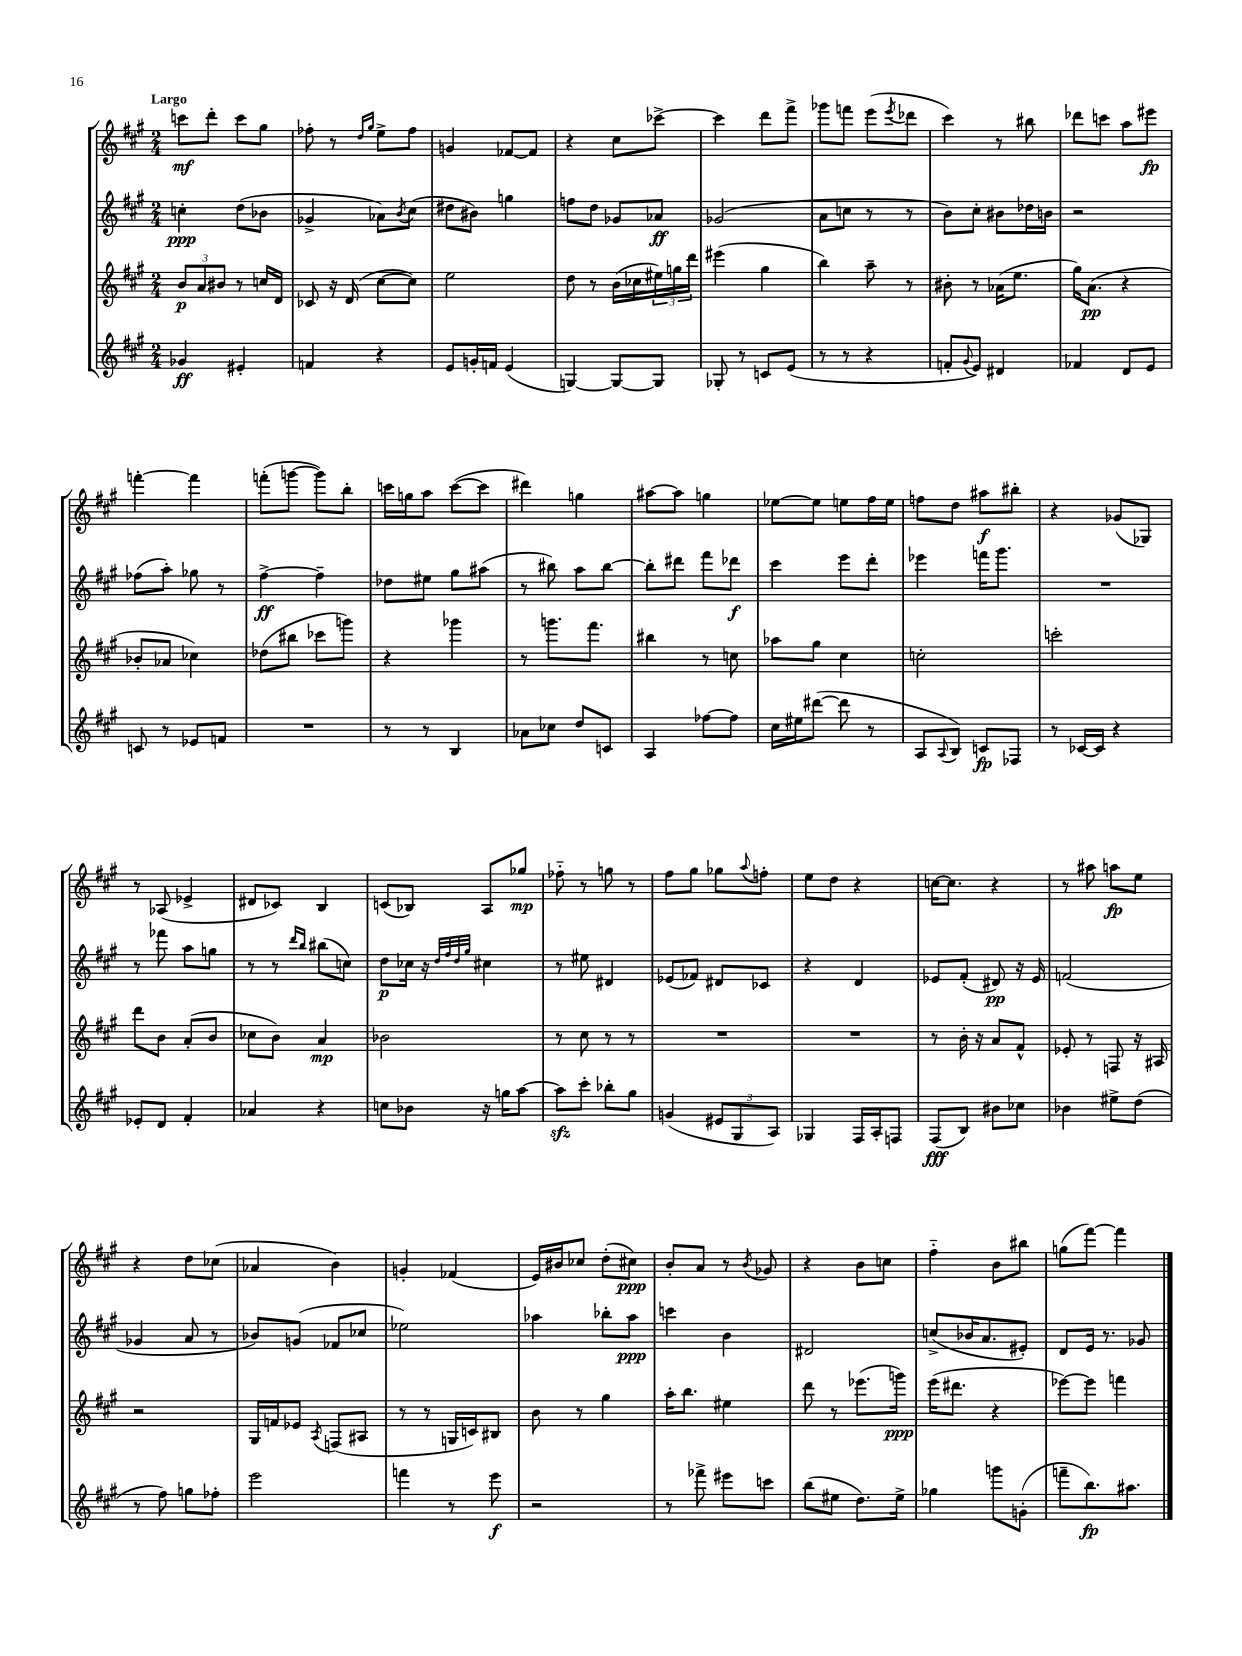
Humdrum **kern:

**kern	**kern	**kern	**kern
*staff4	*staff3	*staff2	*staff1
*clefG2	*clefG2	*clefG2	*clefG2
*k[f#c#g#]	*k[f#c#g#]	*k[f#c#g#]	*k[f#c#g#]
*M2/4	*M2/4	*M2/4	*M2/4
4g-/	12b/L	4cc'\	8ccc\L
.	12a/	.	.
.	.	.	8ddd'\J
.	12b#/J	.	.
4e#'/	8r	(8dd\L	8ccc\L
.	16cc/LL	8b-\J	8gg#\J
.	16d/JJ	.	.
=	=	=	=
4f/	8c-/	4g-^/	8ff-'\
.	16r	.	8r
.	(16d/	.	.
.	.	.	16qqdd/LL
.	.	.	16qqgg#/JJ
4r	[8cc#\L	8a-\L)	8ee^\L
.	.	8qb/	.
.	8cc#\]J)	(8cc#\J	8ff-\J
=	=	=	=
8e/L	2ee\	8dd#\L	4g/
16g'/L	.	8b#\J)	.
16f/JJ	.	.	.
(4e/	.	4gg\	[8f-/L
.	.	.	8f-/]J
=	=	=	=
[4G/)	8dd\	8ff\L	4r
.	8r	8dd\J	.
8G/_L	(16b\LL	8g-/L	8cc#\L
.	16cc-\	.	.
8G/]J	24ee#\)	8a-/J	[8ccc-^\J
.	24gg\	.	.
.	24ddd\JJ	.	.
=	=	=	=
8G-'/	(4eee#\	(2g-/	4ccc-\]
8r	.	.	.
8c/L	4gg#\	.	8ddd\L
(8e/J	.	.	8fff#^\J
=	=	=	=
8r	4bb\)	8a\L	8ggg-\L
8r	.	8cc\J	8fff\J
4r	8aa~\	8r	(8eee\L
.	.	.	8qeee/
.	8r	8r	8ddd-\J
=	=	=	=
8f'/L	8b#'\	8b\L)	4ccc#\)
8qqg#/	.	.	.
8e/J)	8r	8cc#'\J	.
4d#/	(16a-\LK	8b#\L	8r
.	8.ee\J	.	.
.	.	16dd-\L	8bb#\
.	.	16b\JJ	.
=	=	=	=
4f-/	16gg#\LK)	2r	8ddd-\L
.	(8.a\J	.	.
.	.	.	8ccc\J
8d/L	4r	.	8aa\L
8e/J	.	.	8eee#\J
=	=	=	=
8c/	8b-'/L	(8ff-\L	[4fff'\
8r	8a-/J	8aa'\J)	.
8e-/L	4cc-\)	8gg-\	4fff\]
8f/J	.	8r	.
=	=	=	=
2r	(8dd-\L	[4ff#^\	(8fff'\L
.	8bb#\J	.	[8ggg\J
.	8ccc-\L	4ff#~\]	8ggg\]L)
.	8ggg\J)	.	8bb'\J
=	=	=	=
8r	4r	8dd-\L	16ccc\LL
.	.	.	16gg\J
8r	.	8ee#\J	8aa\J
4B/	4ggg-\	8gg#\L	([8ccc\L
.	.	(8aa#\J	8ccc\]J
=	=	=	=
8a-\L	8r	8r	4ddd#\)
8cc-\J	8.ggg\L	8bb#\)	.
8dd/L	.	8aa\L	4gg\
.	8.fff#\J	.	.
8c/J	.	[8bb#\J	.
=	=	=	=
4A/	4bb#\	8bb#'\]L	[8aa#\L
.	.	8ddd#\J	8aa#\]J
[8ff-\L	8r	8fff#\L	4gg\
8ff-\]J	8cc\	8ddd-\J	.
=	=	=	=
16cc#\LL	8aa-\L	4ccc#\	[8ee-\L
16ee#\J	.	.	.
([8ddd#\J	8gg#\J	.	8ee-\]J
8ddd#\]	4cc#\	8eee\L	8ee\L
8r	.	8ddd'\J	16ff#\L
.	.	.	16ee\JJ
=	=	=	=
8A/L	2cc'\	4eee-\	8ff\L
8qqA/	.	.	.
8B/J)	.	.	8dd\J
8c/L	.	16fff\LK	8aa#\L
.	.	8.ggg#\J	.
8F-/J	.	.	8bb#'\J
=	=	=	=
8r	2ccc'\	2r	4r
[16c-/LL	.	.	.
16c-/]JJ	.	.	.
4r	.	.	(8g-/L
.	.	.	8G-/J)
=	=	=	=
8e-'/L	8ddd\L	8r	8r
8d/J	8b\J	8fff-\	(8A-/
4f#'/	(8a'/L	8aa\L	4e-^/
.	8b/J	8gg\J	.
=	=	=	=
4a-/	8cc-\L	8r	8d#/L
.	8b\J)	8r	8c-/J)
.	.	16qqddd/LL	.
.	.	16qqbb/JJ	.
4r	4a/	(8bb#\L	4B/
.	.	8cc\J)	.
=	=	=	=
8cc\L	2b-\	8dd\L	(8c/L
8b-\J	.	16cc-\Jk	8B-/J)
.	.	16r	.
.	.	32qqdd/LLL	.
.	.	32qqff#/	.
.	.	32qqdd/	.
.	.	32qqgg#/JJJ	.
16r	.	4cc#\	8A/L
16gg\LK	.	.	.
[8aa\J	.	.	8gg-/J
=	=	=	=
8aa\]L	8r	8r	8ff-'~\
8ccc#'\J	8cc#\	8ee#\	8r
8bb-'\L	8r	4d#/	8gg\
8gg#\J	8r	.	8r
=	=	=	=
(4g/	2r	(8e-/L	8ff#\L
.	.	8f-/J)	8gg#\J
12e#/L	.	8d#/L	8gg-\L
12G#/	.	.	.
.	.	.	8qqaa/
.	.	8c-/J	8ff'\J
12A/J)	.	.	.
=	=	=	=
4G-/	2r	4r	8ee\L
.	.	.	8dd\J
16F#/LL	.	4d/	4r
16A'/J	.	.	.
8F/J	.	.	.
=	=	=	=
(8F#/L	8r	8e-/L	[16cc\LK
.	.	.	8.cc\]J
8B/J)	16b'\	(8f#'/J	.
.	16r	.	.
8b#\L	8a/L	8d#/)	4r
8cc-\J	8f#^^/J	16r	.
.	.	16e-/	.
=	=	=	=
4b-\	8e-'/	(2f/	8r
.	8r	.	8aa#\
8ee#^\L	8F/	.	8aa\L
(8dd\J	16r	.	8ee\J
.	16A#/	.	.
=	=	=	=
8r	2r	4g-/	4r
8ff#\)	.	.	.
8gg\L	.	8a/	8dd\L
8ff-'\J	.	8r	(8cc-\J
=	=	=	=
2eee\	16G#/LL	8b-/L)	4a-/
.	16f/J	.	.
.	8e-/J	(8g/J	.
.	8qA/	.	.
.	(8F/L	8f-/L	4b\)
.	8A#/J	8cc-/J	.
=	=	=	=
4fff\	8r	2ee-\)	4g'/
.	8r	.	.
8r	16G/LL	.	(4f-/
.	16c/J)	.	.
8eee\	8B#/J	.	.
=	=	=	=
2r	8b\	4aa-\	16e/LL)
.	.	.	16b#/J
.	8r	.	8cc-/J
.	4gg#\	8bb-'\L	(8dd'\L
.	.	8aa-\J	8cc#\J)
=	=	=	=
8r	16aa'\LK	4ccc\	8b'/L
.	8.bb\J	.	.
8fff-^\	.	.	8a/J
8eee#\L	4ee#\	4b\	8r
.	.	.	8qb/
8ccc\J	.	.	8g-/
=	=	=	=
(8bb\L	8ddd\	2d#/	4r
8ee#\J	8r	.	.
8.dd\L)	(8.eee-\L	.	8b\L
.	.	.	8cc\J
16ee#^\Jk	16ggg\Jk)	.	.
=	=	=	=
4gg-\	(16eee\LK	(8cc^/L	4ff#'~\
.	8.ddd#\J	.	.
.	.	16b-/K	.
.	.	8.a/	.
8ggg\L	4r	.	8b\L
(8g'\J	.	8e#'/J)	8bb#\J
=	=	=	=
8fff~\L	[8eee-\L)	8d/L	(8gg\L
8.bb\)	8eee-\]J	16e/Jk	[8fff#\J)
.	.	8.r	.
.	4fff\	.	4fff#\]
8.aa#\J	.	.	.
.	.	8g-/	.
==	==	==	==
*-	*-	*-	*-
